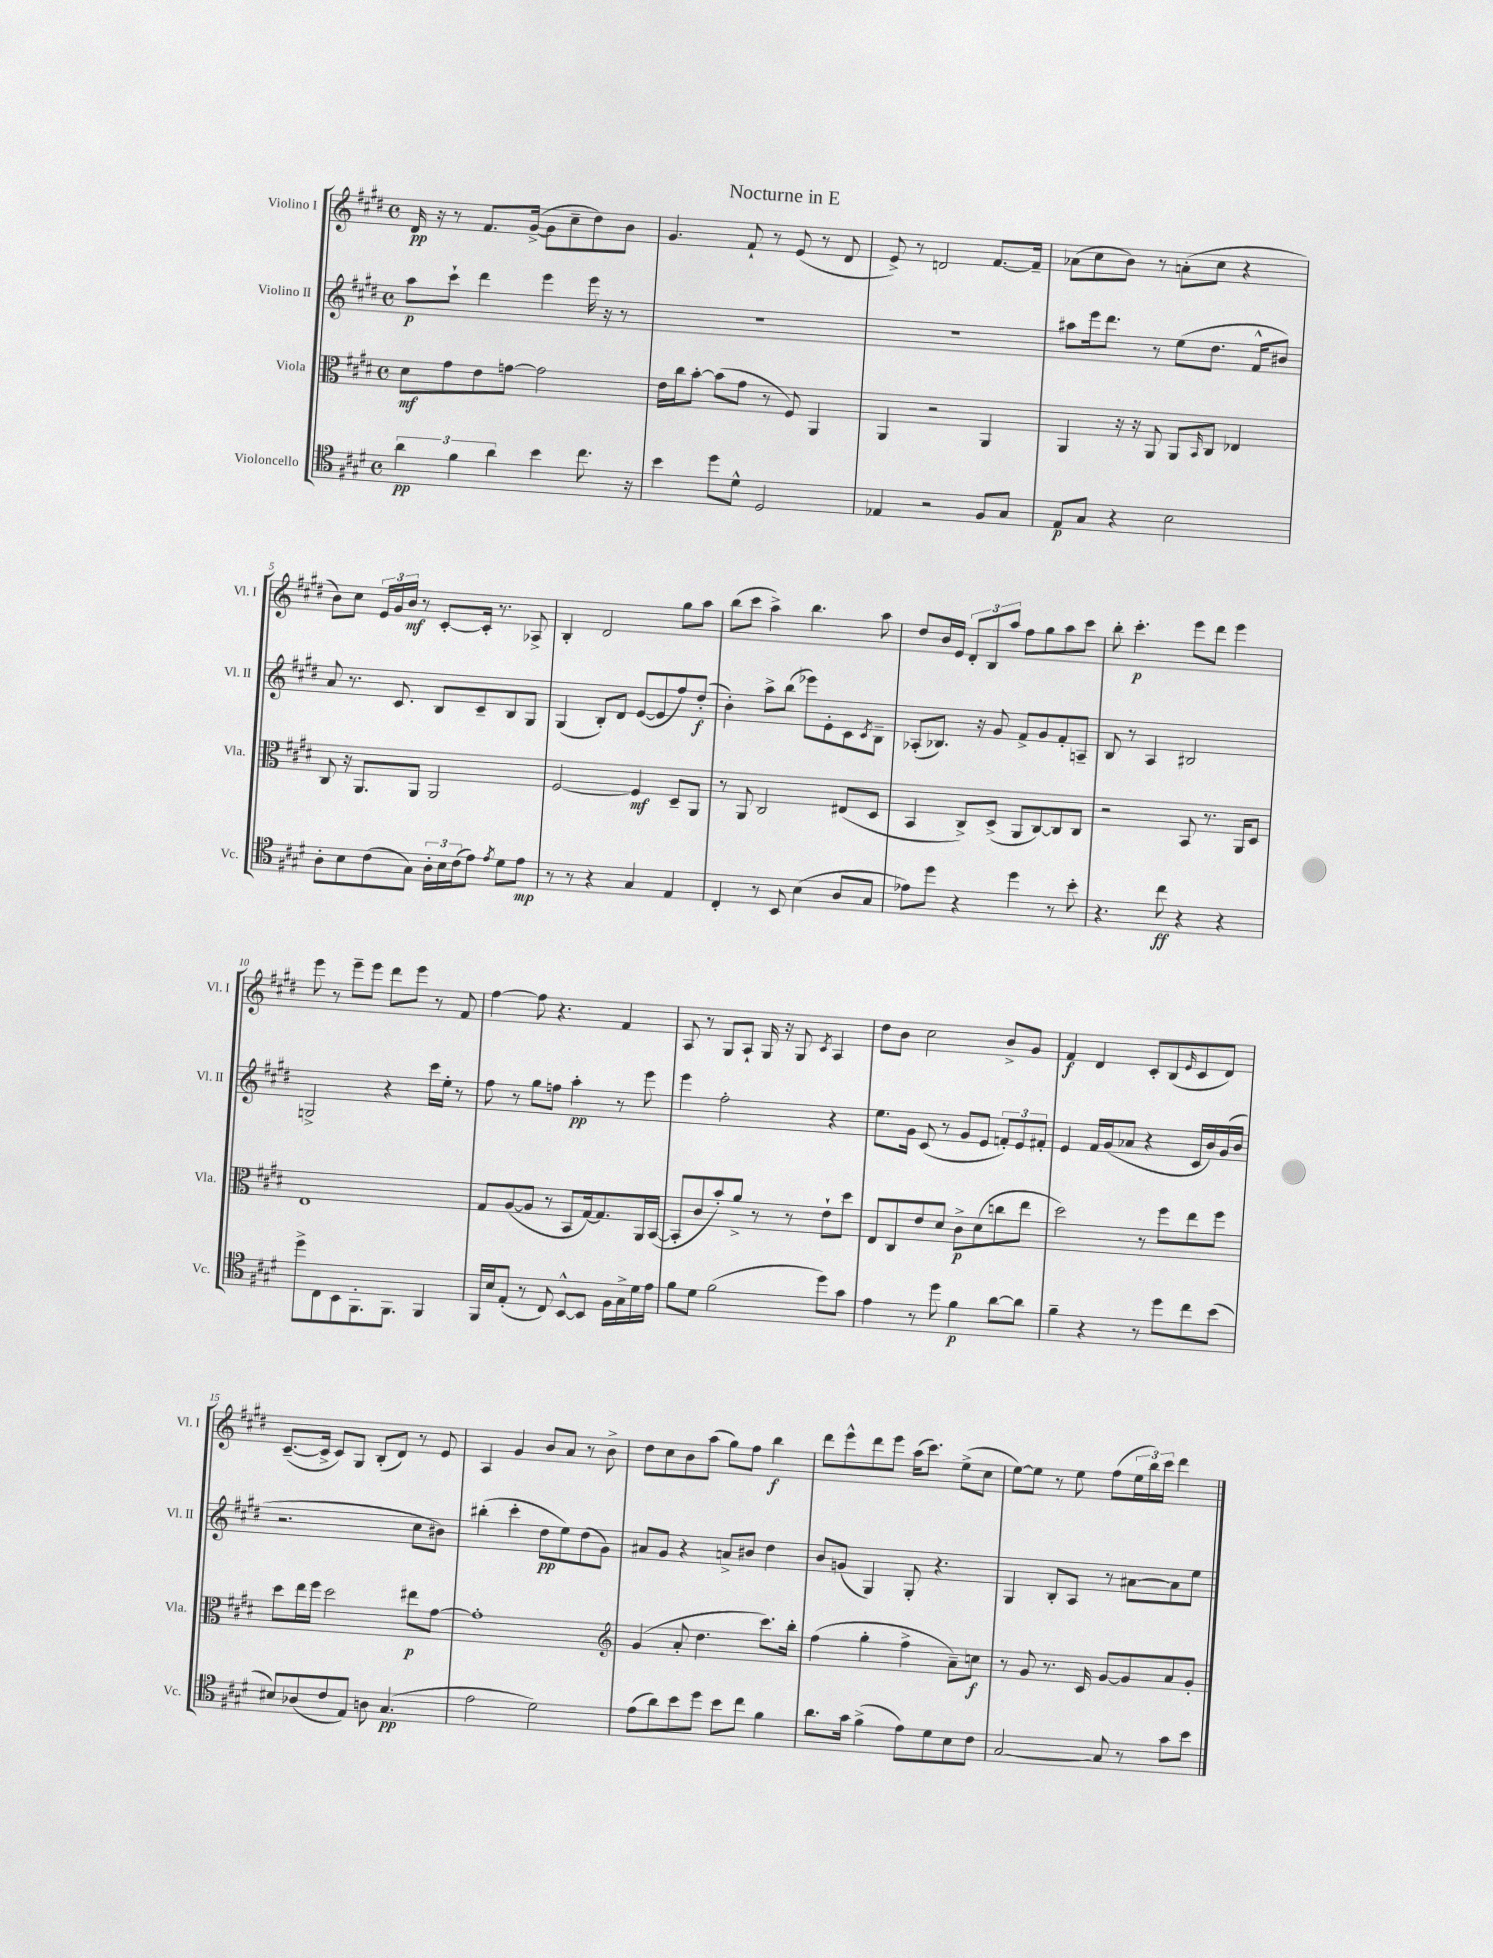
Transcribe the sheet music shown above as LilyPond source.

\header { title = "Nocturne in E" }
<<
\new StaffGroup <<
\new Staff = "s0" \with { instrumentName = "Violino I" shortInstrumentName = "Vl. I" } {
    \clef treble \key e \major \defaultTimeSignature \time 4/4
    dis'16\pp r16 r8 fis'8. gis'16~->( gis'8 cis''8-- dis''8) b'8 |
    gis'4. fis'8-! r8 e'8( r8 dis'8 |
    e'8->) r8 d'2 fis'8.~ fis'16-- |
    aes'8( cis''8 b'8) r8 a'8-.( cis''8 r4 |
    b'8) cis''8 \tuplet 3/2 { e'16 gis'16 b'16\mf } r8 cis'8~-. cis'16-. r8. aes8-> |
    b4-. dis'2 gis''8 a''8 |
    b''8( cis'''8 a''4->) b''4. a''8 |
    dis''8 b'16 e'16 \tuplet 3/2 { dis'8-. b8 a''8 } fis''8 gis''8 a''8 cis'''8 |
    b''8-. cis'''4.-.\p e'''8 dis'''8 e'''4 |
    e'''8 r8 e'''8-- e'''8 dis'''8 e'''8 r8 fis'8 |
    fis''4~ fis''8 r4. fis'4 |
    a8 r8 gis8 a8-! gis16 r16 gis8 \acciaccatura { cis'8 } a4 |
    dis''8 b'8 cis''2 b'8-> gis'8 |
    fis'4\f dis'4 cis'8-. b8( \grace { e'16 } cis'8 dis'8) |
    cis'8.~--( cis'16-> cis'8) gis8 b8-.( dis'8) r8 e'8 |
    a4 gis'4 b'8 a'8 r8 b'8-> |
    dis''8 cis''8 b'8 a''8( gis''8) fis''8 b''4\f |
    dis'''8 e'''8-^ dis'''8 e'''8 a''16( cis'''8.) e''8->( cis''8 |
    e''8~) e''8 r8 e''8 fis''8( \tuplet 3/2 { e''16 b''16) cis'''16 } dis'''4 \bar "|." |
}
\new Staff = "s1" \with { instrumentName = "Violino II" shortInstrumentName = "Vl. II" } {
    \clef treble \key e \major \defaultTimeSignature \time 4/4
    a''8\p cis'''8-! dis'''4 e'''4 e'''16 r16 r8 |
    R1 |
    R1 |
    ais''8 e'''16 dis'''8. r8 e''8( dis''8. fis'16-^ bis'8) |
    a'8 r8. cis'8. b8 cis'8-- b8 gis8 |
    gis4( b8-.) dis'8 e'8~( e'8 fis''8) dis''8-.\f( |
    b'4-.) a''8-> b''8( ees'''8) e'8-. cis'8 \acciaccatura { cis'8 } b8-- |
    aes8-.( bes8.) r16 gis'8 fis'8-> gis'8 fis'8-. a8-- |
    b8 r8 a4 bis2 |
    g2-> r4 cis'''16 e''16-. r8 |
    fis''8 r8 gis''8 f''8 a''4-.\pp r8 e'''8 |
    e'''4 fis''2-. r4 |
    e''8. gis'16 cis'8( r8 gis'8 e'8 \tuplet 3/2 { f'8-.) e'8 fis'8-. } |
    e'4 fis'16 gis'16( aes'8 r4 cis'16 b'16) gis'16( b'16 |
    r2. cis''8 bis'8) |
    bis''4-.( cis'''4-. dis''8\pp e''8) dis''8( gis'8) |
    ais'8 gis'8 r4 a'8-> bis'8 dis''4 |
    b'8 g'8( gis4) gis8-. r4. |
    gis4 b8-. a8 r8 ais'8~ ais'8 e''8 \bar "|." |
}
\new Staff = "s2" \with { instrumentName = "Viola" shortInstrumentName = "Vla." } {
    \clef alto \key e \major \defaultTimeSignature \time 4/4
    dis'8\mf gis'8 e'8 g'8~ g'2 |
    e'16 cis''16 b'8~-. b'8( gis'8 r8 fis8) a,4 |
    a,4 r2 a,4 |
    a,4 r16 r16 a,8 a,8 \grace { b,16 } cis8 ees4 |
    cis8 r16 a,8. a,8 a,2 |
    fis2~ fis4\mf dis8-- a,8 |
    r8 a,8 cis2 eis8( dis8 |
    b,4 cis8->) dis8->( a,8 cis8~) cis8 cis8 |
    r2 b,8 r8. a,16 dis8 |
    e1 |
    gis8 a8~( a8 r8 b,8 gis16~) gis8. a,16 b,16~( |
    b,8-. cis'8 b'8-.) a'8-> r8 r8 e'8-! dis''8 |
    e8 cis8 e'8 dis'8 cis'8->\p dis'8( c''8 e''8 |
    dis''2) r8 fis''8 e''8 fis''8 |
    dis''8 e''16 fis''16 dis''2 eis''8\p gis'8~ |
    gis'1-. |
    \clef treble gis'4( a'8-. dis''4. cis'''8.) b''16-. |
    fis''4( gis''4-. fis''4-> a'8--) c''8\f |
    r8 gis'8 r8. cis'16 gis'8~ gis'8 a'8 gis'8-. \bar "|." |
}
\new Staff = "s3" \with { instrumentName = "Violoncello" shortInstrumentName = "Vc." } {
    \clef tenor \key e \major \defaultTimeSignature \time 4/4
    \tuplet 3/2 { a'4\pp fis'4 a'4 } b'4 cis''8. r16 |
    b'4 dis''8 dis'8-^ dis2 |
    ees4 r2 fis8 gis8 |
    e8\p gis8 r4 b2 |
    a8-. b8 cis'8( gis8) \tuplet 3/2 { a16-. b16 cis'16( } e'8) \acciaccatura { e'8 } dis'8 e'8\mp |
    r8 r8 r4 gis4 e4 |
    cis4-. r8 b,8 b4( a8 gis8 |
    ees'8) dis''8 r4 dis''4 r8 b'8-. |
    r4. cis''8\ff r4 r4 |
    dis''8-> cis8 b,8 fis,8.-. fis,8. fis,4 |
    fis,16 b16 e8-.( r8 cis8) b,8~-^ b,8 fis16 gis16-> dis'16 e'16 |
    fis'8 dis'8 fis'2( dis''8) gis'8 |
    e'4 r8 dis''8 fis'4\p a'8~ a'8 |
    fis'4-- r4 r8 dis''8 cis''8 b'8( |
    bis8) aes8( cis'8 e8) a8 gis4.\pp( |
    e'2 dis'2) |
    e'8( a'8) b'8 dis''8 b'8 cis''8 fis'4 |
    a'8. gis'16 fis'4->( e'8) dis'8 b8 cis'8 |
    gis2~ gis8 r8 gis'8 b'8 \bar "|." |
}
>>
>>
